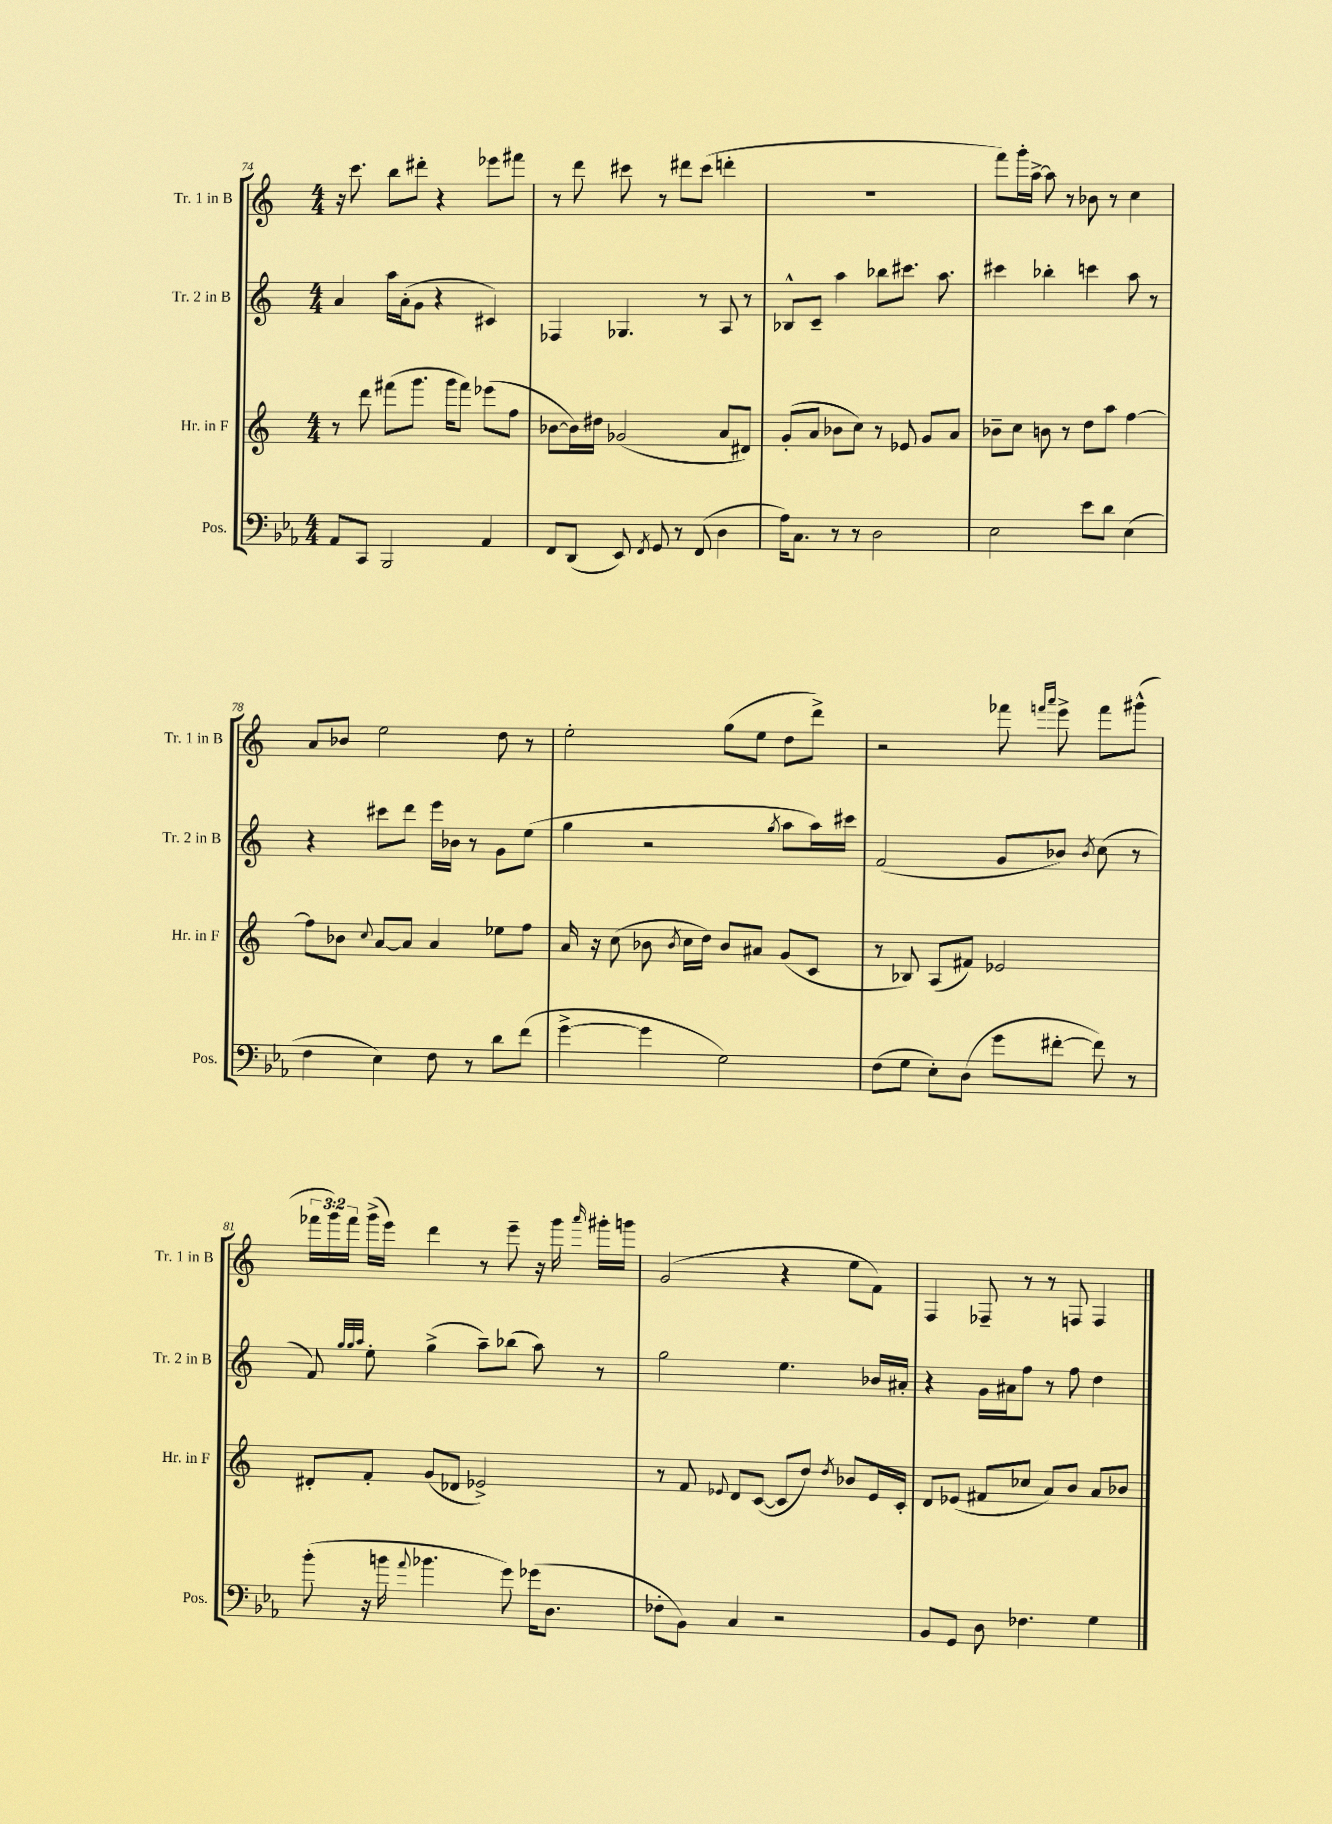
<<
\new StaffGroup <<
\new Staff = "s0" \with { instrumentName = "Tr. 1 in B" shortInstrumentName = "Tr. 1 in B" } {
    \clef treble \key c \major \numericTimeSignature \time 4/4 \override Staff.TupletNumber.text = #tuplet-number::calc-fraction-text
    \autoBeamOff r16 c'''8. b''8[ dis'''8]-. r4 ees'''8[ fis'''8] |
    r8 d'''8 cis'''8 r8 dis'''8[ cis'''8]( d'''4-. |
    R1 |
    f'''8[) g'''16-. a''16]~-> a''8 r8 bes'8 r8 c''4 |
    a'8[ bes'8] e''2 d''8 r8 |
    e''2-. g''8[( e''8] d''8[ d'''8]->) |
    r2 fes'''8 \grace { f'''16[ a'''16] } e'''8-> f'''8[ gis'''8]-^( |
    \tuplet 3/2 { fes'''16[ g'''16) fes'''16] } g'''16[->( e'''16]) d'''4 r8 e'''8-- r16 g'''16 \grace { a'''16 } gis'''16[-. g'''16] |
    g'2( r4 e''8[ f'8]) |
    f4 fes8-- r8 r8 f8 f4 \bar "|." |
}
\new Staff = "s1" \with { instrumentName = "Tr. 2 in B" shortInstrumentName = "Tr. 2 in B" } {
    \clef treble \key c \major \numericTimeSignature \time 4/4
    \autoBeamOff a'4 a''16[ a'16-.( g'8] r4 cis'4) |
    fes4 ges4. r8 a8 r8 |
    bes8[-^ c'8]-- a''4 bes''8[ cis'''8.] a''8. |
    cis'''4 bes''4-. c'''4 a''8 r8 |
    r4 cis'''8[ d'''8] e'''16[ bes'16] r8 g'8[ e''8]( |
    g''4 r2 \acciaccatura { g''8 } a''8[ a''16) cis'''16] |
    f'2( g'8[ bes'8]) \acciaccatura { bes'8 } c''8( r8 |
    f'8) \grace { g''32[ g''32 a''32] } e''8-. g''4->( a''8[--) bes''8]( a''8) r8 |
    g''2 e''4. bes'16[ ais'16]-. |
    r4 g'16[ ais'16 f''8] r8 f''8 d''4 \bar "|." |
}
\new Staff = "s2" \with { instrumentName = "Hr. in F" shortInstrumentName = "Hr. in F" } {
    \clef treble \key c \major \numericTimeSignature \time 4/4
    \autoBeamOff r8 d'''8 fis'''8[( g'''8.] g'''16[ fis'''8]) ees'''8[( f''8] |
    bes'8[~ bes'16) dis''16] ges'2( a'8[ dis'8]) |
    g'8[-.( a'8] bes'8[ c''8]) r8 ees'8 g'8[ a'8] |
    bes'8[-- c''8] b'8 r8 d''8[ a''8] f''4~ |
    f''8[ bes'8] \appoggiatura { c''8 } a'8[~ a'8] a'4 ees''8[ f''8] |
    a'16 r16 c''8( bes'8 \acciaccatura { bes'8 } c''16[ d''16]) bes'8[ ais'8] g'8[( c'8] |
    r8 bes8) a8[( fis'8]) ees'2 |
    dis'8[-. f'8]-. g'8[( des'8] ees'2->) |
    r8 f'8 \appoggiatura { ees'8 } d'8[ c'8]~( c'8[ d''8]) \acciaccatura { d''8 } bes'8[ ees'16 c'16]-. |
    d'8[ ees'8]( fis'8[ ces''8] a'8[) b'8] a'8[ bes'8] \bar "|." |
}
\new Staff = "s3" \with { instrumentName = "Pos." shortInstrumentName = "Pos." } {
    \clef bass \key ees \major \numericTimeSignature \time 4/4
    \autoBeamOff aes,8[ c,8] bes,,2 aes,4 |
    f,8[ d,8]( ees,8) \acciaccatura { f,8 } g,8 r8 f,8( d4 |
    aes16[) c8.] r8 r8 d2 |
    ees2 ees'8[ d'8] ees4( |
    f4 ees4) f8 r8 d'8[ f'8]( |
    g'4~-> g'4 g2) |
    f8[( g8] ees8[-.) d8]( g'8[ fis'8]~-. fis'8) r8 |
    bes'8-.( r16 b'16 \appoggiatura { aes'8 } bes'4. g'8) ges'16[( d8.] |
    fes8[-. bes,8]) c4 r2 |
    bes,8[ g,8] d8 fes4. g4 \bar "|." |
}
>>
>>
\layout { \context { \Score currentBarNumber = #74 } }
